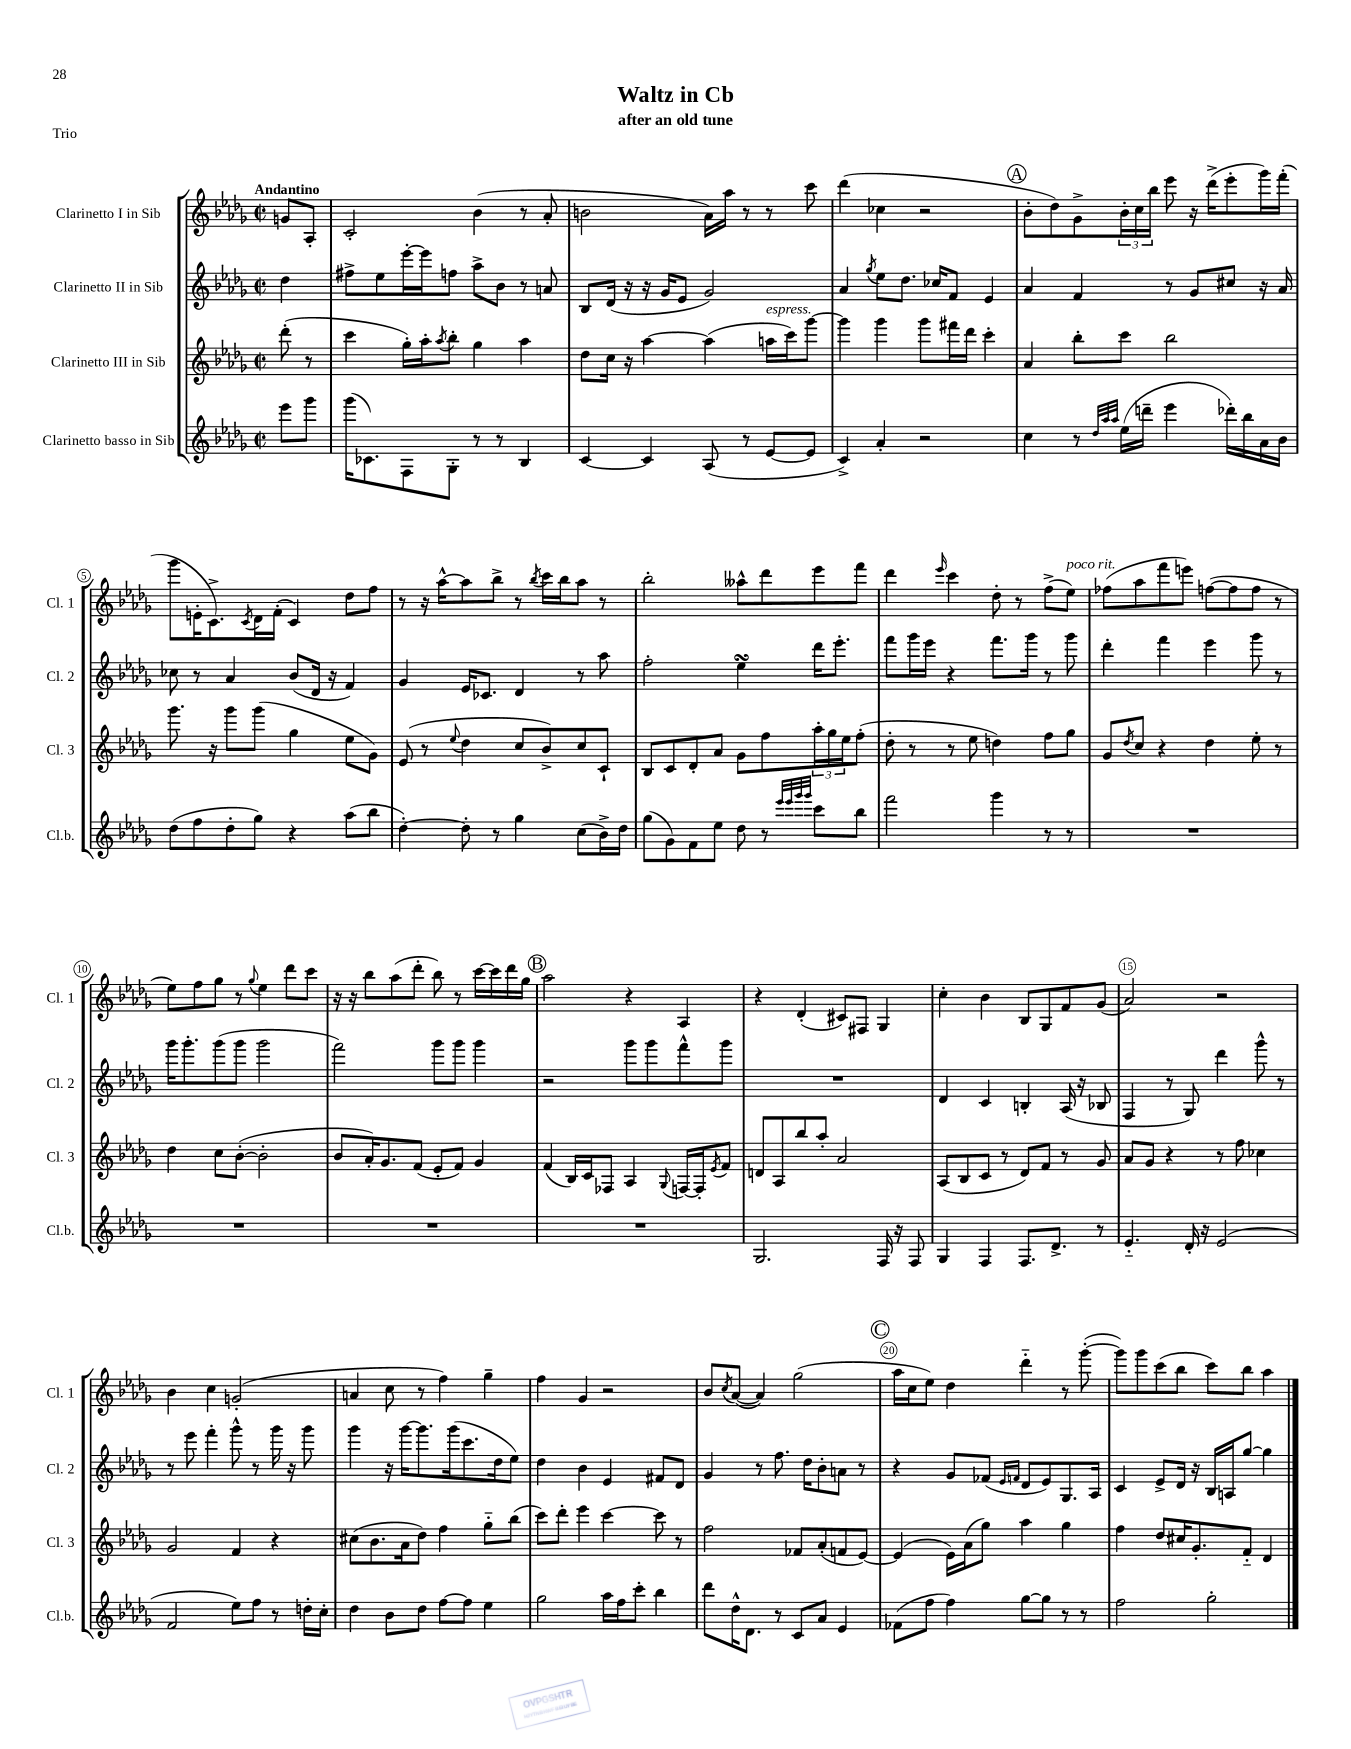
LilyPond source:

\header { title = "Waltz in Cb" subtitle = "after an old tune" piece = "Trio" }
<<
\new StaffGroup <<
\new Staff = "s0" \with { instrumentName = "Clarinetto I in Sib" shortInstrumentName = "Cl. 1" } {
    \clef treble \key des \major \defaultTimeSignature \time 2/2 \partial 4 \tempo "Andantino"
    g'8 aes8-. |
    c'2-. bes'4( r8 aes'8-. |
    b'2 aes'16) aes''16 r8 r8 c'''8 |
    des'''4( ces''4 r2 |
    \mark \markup { \circle "A" } bes'8-. des''8) ges'8-> \tuplet 3/2 { bes'16-. c''16 bes''16 } ees'''8 r16 des'''16->( ees'''8-. ges'''16) f'''16-.( |
    ges'''8 e'16-. c'8.->) \acciaccatura { c'8 } des'16 f'16-.( c'4) des''8 f''8 |
    r8 r16 aes''16~-^ aes''8 bes''8-> r8 \acciaccatura { bes''8 } c'''16 bes''16 aes''8 r8 |
    bes''2-. aeses''8-^ des'''8 ees'''8 f'''8 |
    des'''4 \grace { ees'''16 } c'''4 des''8-. r8 f''8->( ees''8^\markup { \italic "poco rit." }) |
    fes''8( aes''8 f'''8 e'''8) f''8~( f''8 f''8 r8 |
    ees''8) f''8 ges''8 r8 \appoggiatura { ges''8 } ees''4 des'''8 c'''8 |
    r16 r16 bes''8 aes''8( des'''8-. bes''8) r8 c'''16~ c'''16 des'''16 ges''16 |
    \mark \markup { \circle "B" } aes''2 r4 aes4 |
    r4 des'4-.( cis'8) fis8 ges4 |
    c''4-. bes'4 bes8 ges8 f'8 ges'8( |
    aes'2) r2 |
    bes'4 c''4 g'2-.( |
    a'4 c''8 r8 f''4) ges''4-- |
    f''4 ges'4 r2 |
    bes'8 \acciaccatura { c''8 } aes'8~( aes'4) ges''2( |
    \mark \markup { \circle "C" } aes''16 c''16 ees''8) des''4 des'''4-_ r8 ges'''8~-.( |
    ges'''8) ges'''8 c'''8( bes''8 c'''8) bes''8 aes''4 \bar "|." |
}
\new Staff = "s1" \with { instrumentName = "Clarinetto II in Sib" shortInstrumentName = "Cl. 2" } {
    \clef treble \key des \major \defaultTimeSignature \time 2/2 \partial 4
    des''4 |
    fis''8-> ees''8 ees'''16~-. ees'''16 f''8 aes''8-> bes'8 r8 a'8 |
    bes8 des'16( r16 r16 ges'16 ees'8 ges'2) |
    aes'4 \acciaccatura { ges''8 } ees''8 des''8. ces''16 f'8 ees'4 |
    \mark \markup { \circle "A" } aes'4 f'4 r8 ges'8 cis''8 r16 aes'16 |
    ces''8 r8 aes'4 bes'8( des'16 r16 f'4) |
    ges'4 ees'16 ces'8. des'4 r8 aes''8 |
    f''2-. ees''4\turn des'''16 ees'''8.-. |
    f'''8 ges'''16 ees'''16 r4 f'''8. ges'''16 r8 ges'''8 |
    des'''4-. f'''4 ees'''4 ges'''8 r8 |
    ges'''16 ges'''8.-. ges'''8( ges'''8 ges'''2 |
    f'''2) ges'''8 ges'''8 ges'''4 |
    \mark \markup { \circle "B" } r2 ges'''8 ges'''8 f'''8-^ ges'''8 |
    R1 |
    des'4 c'4 b4-. aes16( r16 bes8 |
    f4 r8 ges8) des'''4 ges'''8-^ r8 |
    r8 ees'''8 f'''4-. ges'''8-^ r8 ges'''16 r16 ges'''8 |
    ges'''4 r16 ges'''16~ ges'''8. ges'''16( c'''8. des''16 ees''8) |
    des''4 bes'4 ees'4 fis'8 des'8 |
    ges'4 r8 f''8. des''16 bes'8-. a'8 r8 |
    \mark \markup { \circle "C" } r4 ges'8 fes'8( \grace { ees'16 f'16 } des'8 ees'8) ges8. aes16 |
    c'4 ees'8-> des'16 r16 bes16 a16 ges''8~ ges''4 \bar "|." |
}
\new Staff = "s2" \with { instrumentName = "Clarinetto III in Sib" shortInstrumentName = "Cl. 3" } {
    \clef treble \key des \major \defaultTimeSignature \time 2/2 \partial 4
    des'''8-.( r8 |
    c'''4 ges''16-.) aes''16-. \acciaccatura { aes''8 } bes''8-. ges''4 aes''4 |
    des''8 c''16 r16 aes''4~ aes''4( a''16^\markup { \italic "espress." } c'''16) ges'''8~ |
    ges'''4 ges'''4 ges'''8 fis'''16 des'''16 c'''4-. |
    \mark \markup { \circle "A" } aes'4 bes''8-. c'''8 bes''2 |
    ges'''8. r16 ges'''8 ges'''8( ges''4 ees''8 ges'8) |
    ees'8( r8 \appoggiatura { ees''8 } des''4 c''8 bes'8->) c''8 c'8-! |
    bes8 c'8 des'8-. aes'8 ges'8 f''8 \tuplet 3/2 { aes''16-. ges''16 ees''16 } f''8-.( |
    des''8-. r8 r8 ees''8 d''4) f''8 ges''8 |
    ges'8 \acciaccatura { des''8 } c''8 r4 des''4 ees''8-. r8 |
    des''4 c''8 bes'8~-.( bes'2-. |
    bes'8 aes'16-.) ges'8. f'8( ees'8-. f'8) ges'4 |
    \mark \markup { \circle "B" } f'4( bes16) c'16 fes8 aes4 \appoggiatura { ges8 } f16~ f16-. \acciaccatura { ees'8 } f'8 |
    d'8 aes8 bes''8 aes''8-. aes'2 |
    aes8( bes8 c'8 r8 des'8) f'8 r8 ges'8 |
    aes'8 ges'8 r4 r8 f''8 ces''4 |
    ges'2 f'4 r4 |
    cis''8( bes'8. aes'16 des''8) f''4 ges''8-_ bes''8( |
    c'''8) des'''8-. ees'''4 c'''4~ c'''8 r8 |
    f''2 fes'8 aes'8-.( f'8 ees'8~) |
    \mark \markup { \circle "C" } ees'4( ees'16) aes'16( ges''8) aes''4 ges''4 |
    f''4 des''8 cis''16 ges'8.-. f'8-_ des'4 \bar "|." |
}
\new Staff = "s3" \with { instrumentName = "Clarinetto basso in Sib" shortInstrumentName = "Cl.b." } {
    \clef treble \key des \major \defaultTimeSignature \time 2/2 \partial 4
    ees'''8 ges'''8 |
    ges'''16( ces'8.) f8 ges8-. r8 r8 bes4 |
    c'4~ c'4 aes8( r8 ees'8~ ees'8 |
    c'4->) aes'4-. r2 |
    \mark \markup { \circle "A" } c''4 r8 \grace { des''32 aes''32 aes''32 } ees''16( d'''16-- ees'''4 des'''16-.) bes''16 aes'16 bes'16 |
    des''8( f''8 des''8-. ges''8) r4 aes''8( bes''8 |
    des''4~-.) des''8-. r8 ges''4 c''8( bes'16->) des''16 |
    ges''8( ges'8) f'8 ees''8 des''8 r8 \grace { ees'''32 ees'''32 ges'''32 ges'''32 } c'''8 bes''8 |
    f'''2 ges'''4 r8 r8 |
    R1 |
    R1 |
    R1 |
    \mark \markup { \circle "B" } R1 |
    ges2. f16 r16 f8 |
    ges4 f4 f8. des'8.-> r8 |
    ees'4.-_ des'16-. r16 ees'2( |
    f'2 ees''8) f''8 r8 d''16-. c''16-. |
    des''4 bes'8 des''8 f''8~ f''8 ees''4 |
    ges''2 aes''16 f''16 c'''8-. bes''4 |
    des'''8 des''16-^ des'8. r8 c'8 aes'8 ees'4 |
    \mark \markup { \circle "C" } fes'8( f''8 f''4) ges''8~ ges''8 r8 r8 |
    f''2 ges''2-. \bar "|." |
}
>>
>>
\layout { \context { \Score \override BarNumber.break-visibility = ##(#f #t #t) barNumberVisibility = #(every-nth-bar-number-visible 5) \override BarNumber.stencil = #(make-stencil-circler 0.1 0.3 ly:text-interface::print) } }
